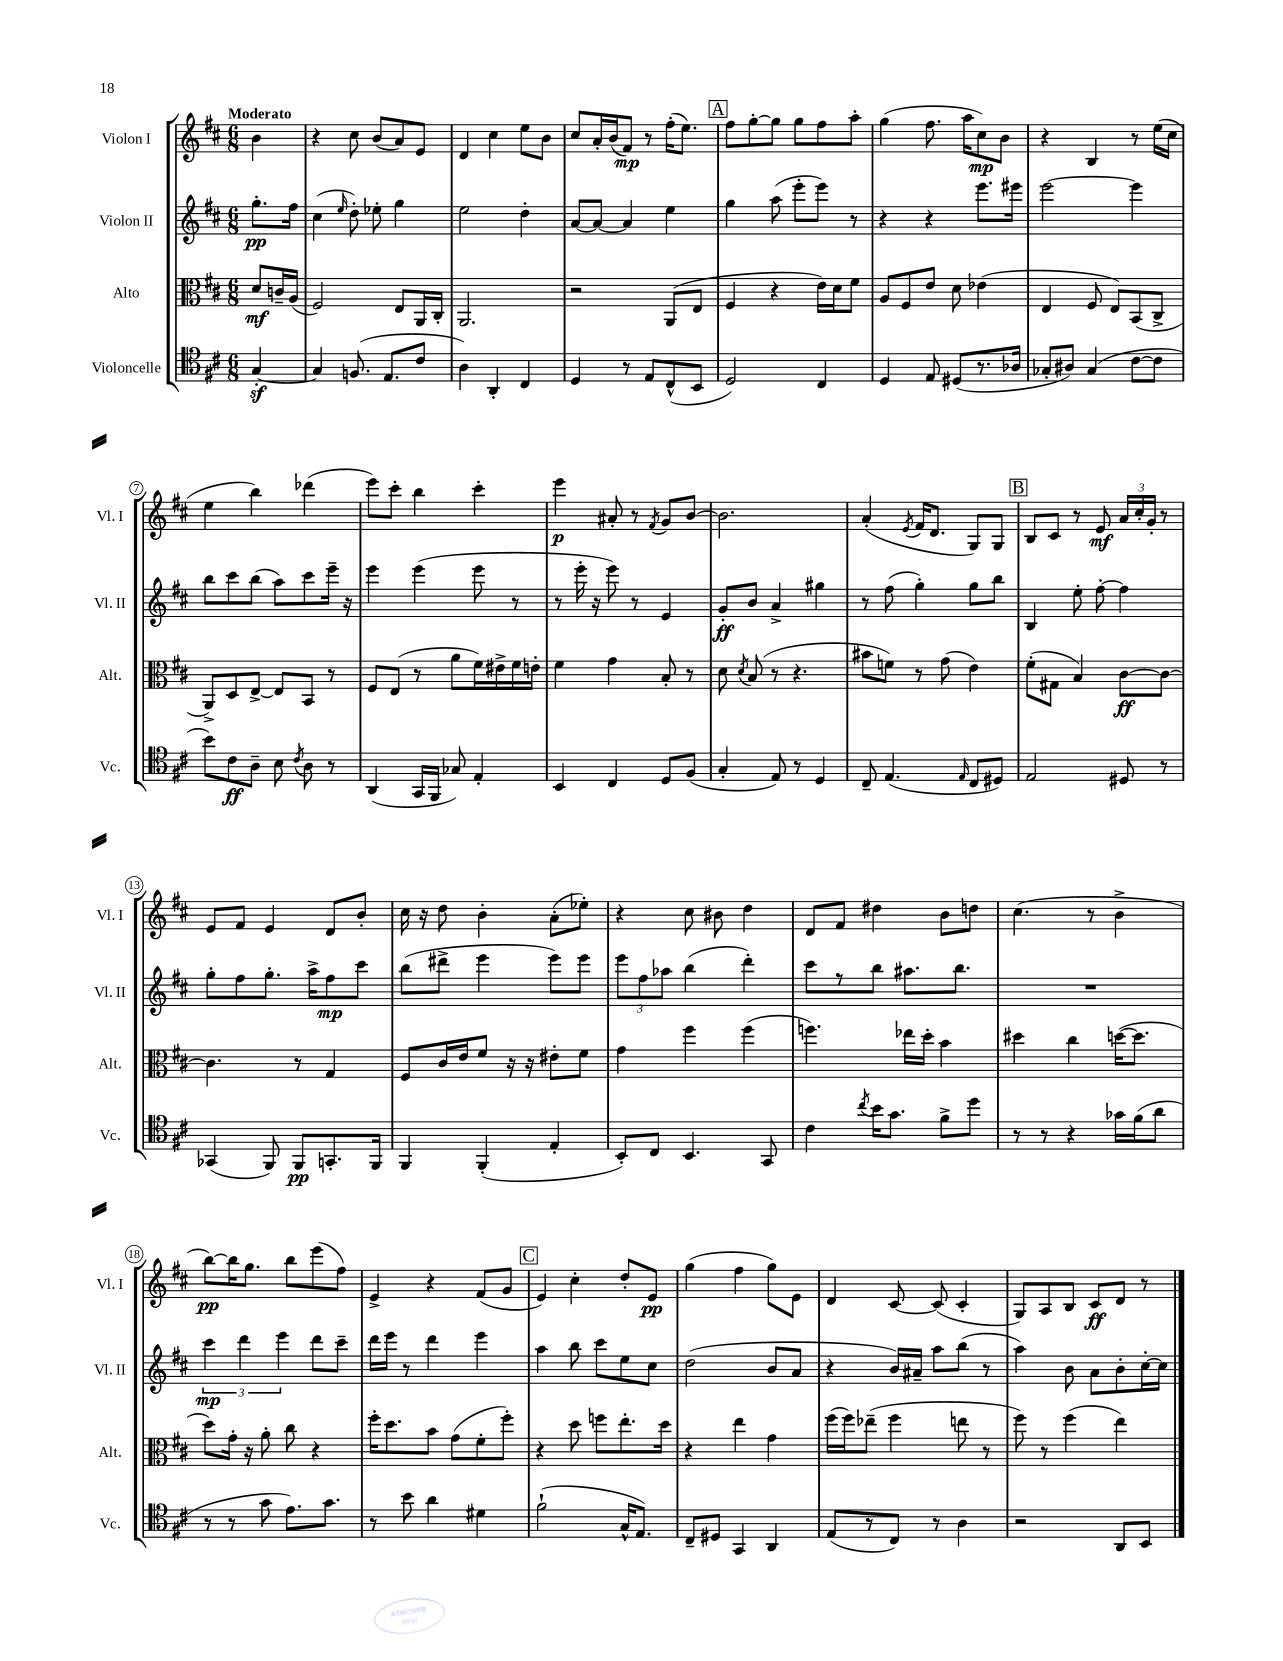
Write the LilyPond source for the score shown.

<<
\new StaffGroup <<
\new Staff = "s0" \with { instrumentName = "Violon I" shortInstrumentName = "Vl. I" } {
    \clef treble \key d \major \numericTimeSignature \time 6/8 \partial 4 \tempo "Moderato"
    \autoBeamOff b'4 |
    r4 cis''8 b'8[( a'8) e'8] |
    d'4 cis''4 e''8[ b'8] |
    cis''8[ a'16-. b'16( fis'8]\mp) r8 fis''16[-.( e''8.]) |
    \mark \markup { \box "A" } fis''8[ g''8~-. g''8] g''8[ fis''8 a''8]-. |
    g''4( fis''8. a''16[ cis''8\mp) b'8] |
    r4 b4 r8 e''16[( cis''16] |
    e''4 b''4) des'''4( |
    e'''8[) cis'''8]-. b''4 cis'''4-. |
    e'''4\p ais'8-. r8 \acciaccatura { fis'8 } g'8[ b'8]~ |
    b'2. |
    a'4-.( \acciaccatura { e'8 } fis'16[ d'8.] g8[) g8] |
    \mark \markup { \box "B" } b8[ cis'8] r8 e'8\mf \tuplet 3/2 { a'16[ cis''16-. g'16]-. } r8 |
    e'8[ fis'8] e'4 d'8[ b'8]-. |
    cis''16 r16 d''8 b'4-. a'8[-.( ees''8]-.) |
    r4 cis''8 bis'8 d''4 |
    d'8[ fis'8] dis''4 b'8[ d''8] |
    cis''4.( r8 b'4-> |
    b''8[~\pp) b''16 g''8.] b''8[ e'''8( fis''8]) |
    e'4-> r4 fis'8[( g'8] |
    \mark \markup { \box "C" } e'4) cis''4-. d''8[-. e'8]\pp |
    g''4( fis''4 g''8[) e'8] |
    d'4 cis'8~ cis'8( cis'4-. |
    g8[) a8 b8] cis'8[\ff d'8] r8 \bar "|." |
}
\new Staff = "s1" \with { instrumentName = "Violon II" shortInstrumentName = "Vl. II" } {
    \clef treble \key d \major \numericTimeSignature \time 6/8 \partial 4
    \autoBeamOff g''8.[-.\pp fis''16] |
    cis''4( \grace { e''16 } d''8-.) ees''8-. g''4 |
    e''2 d''4-. |
    a'8[~ a'8]~ a'4 e''4 |
    \mark \markup { \box "A" } g''4 a''8( e'''8[-. e'''8]) r8 |
    r4 r4 e'''8.[ eis'''16] |
    e'''2~ e'''4 |
    b''8[ cis'''8 b''8]( a''8[) cis'''8 e'''16]-- r16 |
    e'''4 e'''4( e'''8 r8 |
    r8 e'''16-. r16 e'''8) r8 e'4 |
    g'8[-.\ff b'8] a'4-> gis''4 |
    r8 fis''8( g''4-.) g''8[ b''8] |
    \mark \markup { \box "B" } b4 e''8-. fis''8~-. fis''4 |
    g''8[-. fis''8 g''8.]-. a''16[-> fis''8\mp cis'''8] |
    b''8[( dis'''8]-> e'''4 e'''8[) e'''8] |
    \tuplet 3/2 { e'''8[ fis''8 aes''8] } b''4( d'''4-.) |
    cis'''8[ r8 b''8] ais''8.[ b''8.] |
    R2. |
    \tuplet 3/2 { cis'''4\mp d'''4 e'''4 } d'''8[ cis'''8]-- |
    d'''16[ e'''16] r8 d'''4 e'''4 |
    \mark \markup { \box "C" } a''4 b''8 cis'''8[ e''8 cis''8] |
    d''2( b'8[ a'8] |
    r4 b'16[) ais'16]-- a''8[ b''8]( r8 |
    a''4) b'8 a'8[ b'8-. cis''16~-. cis''16] \bar "|." |
}
\new Staff = "s2" \with { instrumentName = "Alto" shortInstrumentName = "Alt." } {
    \clef alto \key d \major \numericTimeSignature \time 6/8 \partial 4
    \autoBeamOff d'8[\mf c'16-- a16]( |
    fis2) e8[ a,16 cis16]-. |
    a,2. |
    r2 a,8[( e8] |
    \mark \markup { \box "A" } fis4 r4 e'16[) d'16 fis'8] |
    a8[ fis8 e'8] d'8 ees'4( |
    e4 fis8 e8[) b,8( cis8]-> |
    a,8[->) d8 e8]~-> e8[ b,8] r8 |
    fis8[ e8]( r8 a'8[ fis'16) eis'16-> fis'16 e'16]-. |
    fis'4 g'4 b8-. r8 |
    d'8 \acciaccatura { d'8 } b8( r8 r4. |
    bis'8[ f'8]) r8 g'8( e'4) |
    \mark \markup { \box "B" } fis'8[-.( gis8] b4) cis'8[~\ff cis'8]~ |
    cis'4. r8 g4 |
    fis8[ cis'16 e'16 fis'8] r16 r16 eis'8[-. fis'8] |
    g'4 fis''4 fis''4( |
    f''4.) ees''16[ d''16]-. b'4 |
    dis''4 cis''4 d''16[~( d''8.] |
    d''8[) g'16]-. r16 a'8-. cis''8 r4 |
    fis''16[-. d''8. b'8] g'8[( fis'8-. fis''8]-.) |
    \mark \markup { \box "C" } r4 d''8 f''8[ e''8.-. d''16] |
    r4 e''4 g'4 |
    fis''16[( fis''16) ees''8]--( fis''4 e''8 r8 |
    fis''8) r8 fis''4( e''4) \bar "|." |
}
\new Staff = "s3" \with { instrumentName = "Violoncelle" shortInstrumentName = "Vc." } {
    \clef tenor \key d \major \numericTimeSignature \time 6/8 \partial 4
    \autoBeamOff g4~-.\sf |
    g4 f8.( e8.[ cis'8] |
    a4) a,4-. cis4 |
    d4 r8 e8[ cis8-^( b,8] |
    \mark \markup { \box "A" } d2) cis4 |
    d4 e8 dis8[( r8. aes16] |
    ges8[-. ais8]) ges4( cis'8[~ cis'8] |
    b'8[) cis'8\ff a8]-- b8 \acciaccatura { cis'8 } a8 r8 |
    a,4( g,16[ fis,16] ges8) e4-. |
    b,4 cis4 d8[ fis8]( |
    g4-. e8) r8 d4 |
    cis8-- e4.( \grace { e16 } cis8[ dis8]) |
    \mark \markup { \box "B" } e2 dis8 r8 |
    ges,4( fis,8) fis,8[\pp g,8.-. fis,16] |
    fis,4 fis,4-.( e4-. |
    b,8[-.) cis8] b,4. g,8 |
    cis'4 \acciaccatura { cis''8 } b'16[ g'8.] fis'8[-> d''8] |
    r8 r8 r4 ges'16[ fis'16( a'8] |
    r8 r8 g'8 e'8.[) g'8.] |
    r8 b'8 a'4 dis'4 |
    \mark \markup { \box "C" } fis'2-!( g16[-^ e8.]) |
    cis8[-- dis8] g,4 a,4 |
    e8[( r8 cis8]) r8 a4 |
    r2 a,8[ b,8] \bar "|." |
}
>>
>>
\layout { \context { \Score \override BarNumber.stencil = #(make-stencil-circler 0.1 0.3 ly:text-interface::print) } }
